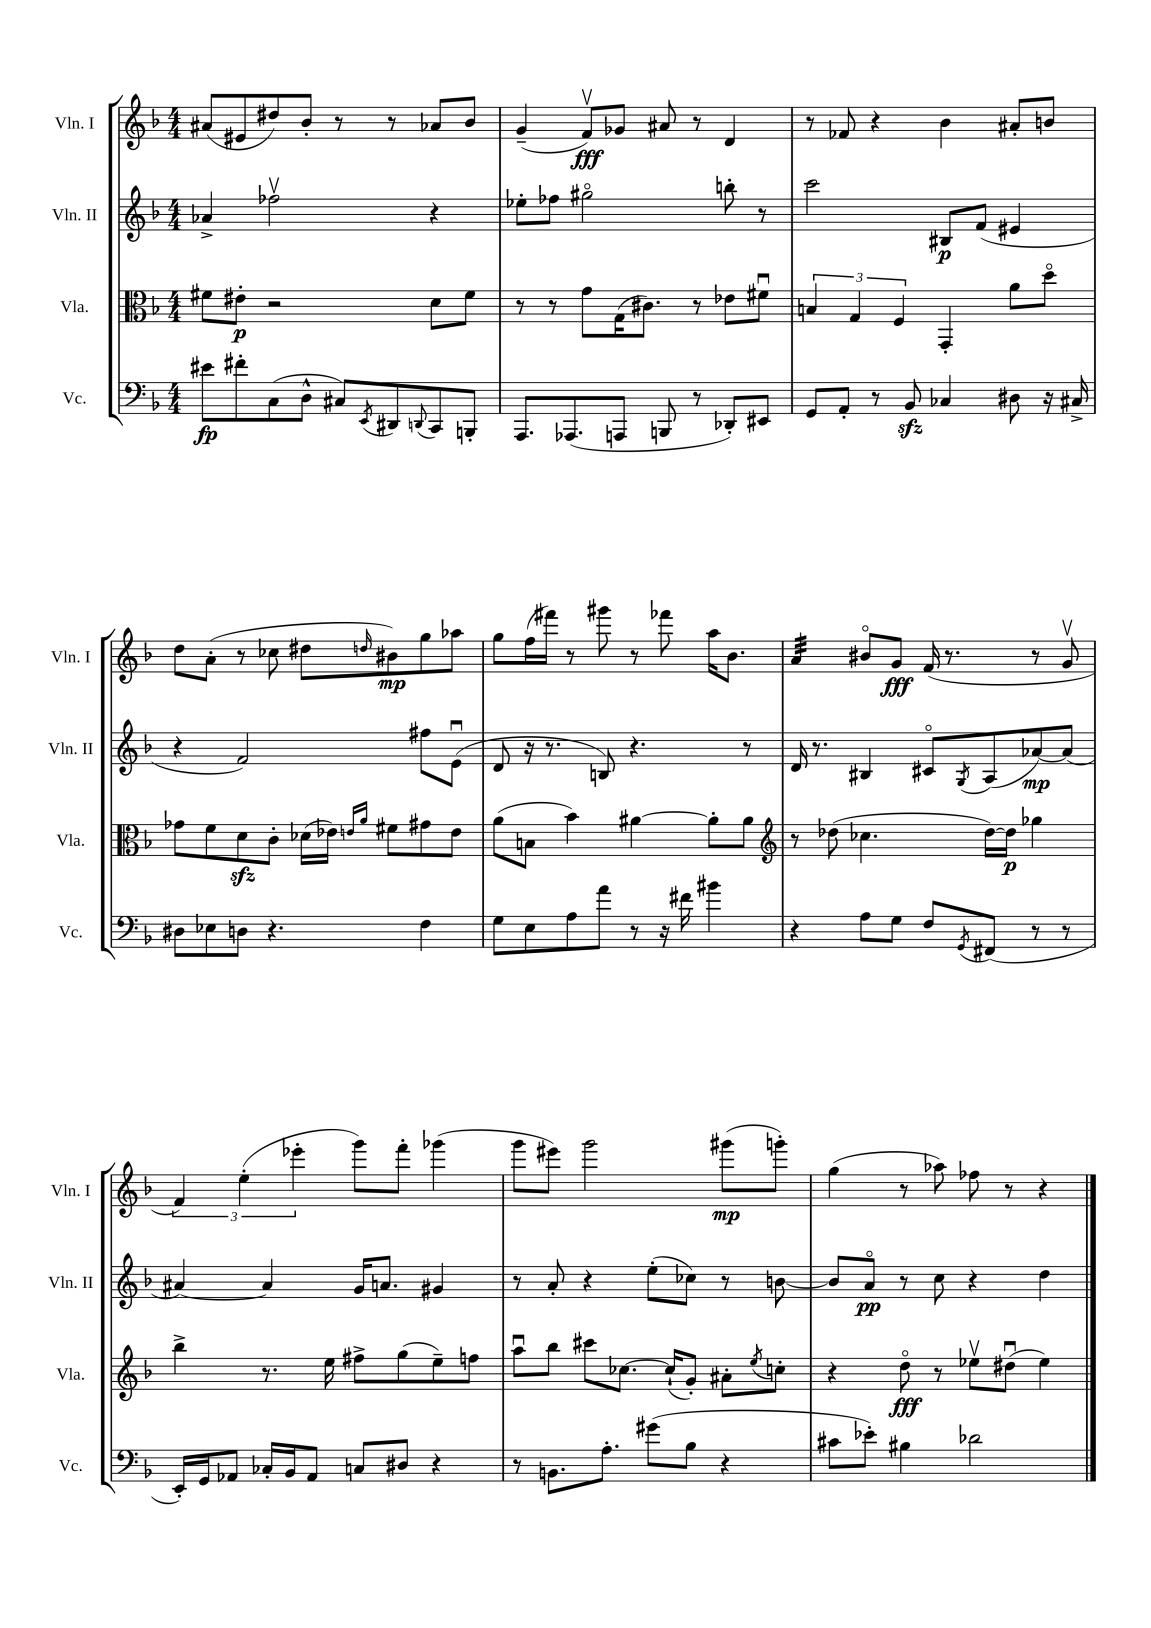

**kern	**dynam	**kern	**dynam	**kern	**dynam	**kern	**dynam
*part4	*part4	*part3	*part3	*part2	*part2	*part1	*part1
*staff4	*staff4	*staff3	*staff3	*staff2	*staff2	*staff1	*staff1
*I"Vc.	*	*I"Vla.	*	*I"Vln. II	*	*I"Vln. I	*
*I'Vc.	*	*I'Vla.	*	*I'Vln. II	*	*I'Vln. I	*
*clefF4	*	*clefC3	*	*clefG2	*	*clefG2	*
*k[b-]	*	*k[b-]	*	*k[b-]	*	*k[b-]	*
*M4/4	*	*M4/4	*	*M4/4	*	*M4/4	*
=13	=13	=13	=13	=13	=13	=13	=13
8e#X\L	fp	8f#X\L	.	4a-X^/	.	(8a#X/L	.
8f#X'\	.	8e#X'\J	p	.	.	8e#X/	.
(8C\	.	2r	.	2ff-Xv\	.	8dd#X/)	.
8D^^\J	.	.	.	.	.	8b-'/J	.
8C#X/L)	.	.	.	.	.	8r	.
8qEE/	.	.	.	.	.	.	.
8DD#X/	.	.	.	.	.	8r	.
8qqDDn/	.	.	.	.	.	.	.
8CC/	.	8d\L	.	4r	.	8a-X/L	.
8BBBn'/J	.	8f#\J	.	.	.	8b-/J	.
=14	=14	=14	=14	=14	=14	=14	=14
8.AAA/L	.	8r	.	8ee-X'\L	.	(4g~/	.
.	.	8r	.	8ff-X\J	.	.	.
(8.AAA-X/	.	.	.	.	.	.	.
.	.	8g\L	.	2gg#X\	.	8fv/L)	fff
8AAAn/J	.	(16G\K	.	.	.	8g-X/J	.
.	.	8.c#X\J)	.	.	.	.	.
8BBBn/	.	.	.	.	.	8a#X/	.
8r	.	8r	.	.	.	8r	.
8DD-X'/L)	.	8e-X\L	.	8bbn'\	.	4d/	.
8EE#X/J	.	8f#Xu\J	.	8r	.	.	.
=15	=15	=15	=15	=15	=15	=15	=15
8GG/L	.	6Bn/	.	2ccc\	.	8r	.
8AA'/J	.	.	.	.	.	8f-X/	.
.	.	6G/	.	.	.	.	.
8r	.	.	.	.	.	4r	.
.	.	6F/	.	.	.	.	.
8BB-zz/	.	.	.	.	.	.	.
4C-X/	.	4GG'/	.	8B#X/L	p	4b-\	.
.	.	.	.	(8f/J	.	.	.
8D#X\	.	8a\L	.	4e#X/	.	8a#X'/L	.
16r	.	8dd\J	.	.	.	8bn/J	.
16C#X^/	.	.	.	.	.	.	.
!!LO:LB:g=z
=16	=16	=16	=16	=16	=16	=16	=16
8D#X\L	.	8g-X\L	.	4r	.	8dd\L	.
8E-X\	.	8f\	.	.	.	(8a'\J	.
8Dn\J	.	8dzz\	.	2f/)	.	8r	.
4.r	.	8c'\J	.	.	.	8cc-X\	.
.	.	(16d-X\LL	.	.	.	8dd#X\L	.
.	.	16e-X\JJ)	.	.	.	.	.
.	.	16qqen/LL	.	.	.	.	.
.	.	16qqa/JJ	.	.	.	16qqddn/	.
.	.	8f#X\L	.	.	.	8b#X\)	mp
4F\	.	8g#X\	.	8ff#X\L	.	8gg\	.
.	.	8e\J	.	(8eu\J	.	8aa-X\J	.
=17	=17	=17	=17	=17	=17	=17	=17
8G\L	.	(8a\L	.	8d/	.	8gg\L	.
8E\	.	8Bn\J	.	16r	.	(16ff\L	.
.	.	.	.	8.r	.	16fff#X\JJ)	.
8A\	.	4b-\)	.	.	.	8r	.
8a\J	.	.	.	8Bn/)	.	8ggg#X\	.
8r	.	[4a#X\	.	4.r	.	8r	.
16r	.	.	.	.	.	8fff-X\	.
16f#X\	.	.	.	.	.	.	.
4b#X\	.	8a#'\L]	.	.	.	16aa\KL	.
.	.	.	.	.	.	8.b-\J	.
.	.	8a#\J	.	8r	.	.	.
=18	=18	=18	=18	=18	=18	=18	=18
*	*	*clefG2	*	*	*	*	*
*	*	*	*	*	*	*tremolo	*
4r	.	8r	.	16d/	.	32a/LLL	.
.	.	.	.	.	.	32a/	.
.	.	.	.	8.r	.	32a/	.
.	.	.	.	.	.	32a/	.
.	.	(8dd-X\	.	.	.	32a/	.
.	.	.	.	.	.	32a/	.
.	.	.	.	.	.	32a/	.
.	.	.	.	.	.	32a/JJJ	.
*	*	*	*	*	*	*Xtremolo	*
8A\L	.	4.cc-X\	.	4B#X/	.	8b#X/L	.
8G\J	.	.	.	.	.	8g/J	fff
8F/L	.	.	.	8c#X/L	.	(16f/	.
.	.	.	.	.	.	8.r	.
8qGG/	.	.	.	8qG/	.	.	.
(8FF#X/J	.	[16dd-\LL)	.	(8A/	.	.	.
.	.	16dd-\JJ]	p	.	.	.	.
8r	.	4gg-X\	.	[8a-X/)	mp	8r	.
8r	.	.	.	(8a-/J]	.	8gv/	.
!!LO:LB:g=z
=19	=19	=19	=19	=19	=19	=19	=19
16EE'/LL)	.	4bb-^\	.	[4a#X/)	.	6f/)	.
16GG/J	.	.	.	.	.	.	.
8AA-X/J	.	.	.	.	.	.	.
.	.	.	.	.	.	(6ee'\	.
16C-X'/LL	.	8.r	.	4a#/]	.	.	.
16BB-/J	.	.	.	.	.	.	.
.	.	.	.	.	.	6eee-X'\	.
8AA-/J	.	.	.	.	.	.	.
.	.	16ee\	.	.	.	.	.
8Cn/L	.	8ff#X^\L	.	16g/KL	.	8ggg\L)	.
.	.	.	.	8.an/J	.	.	.
8D#X/J	.	(8gg\	.	.	.	8fff'\J	.
4r	.	8ee~\)	.	4g#X/	.	(4ggg-X\	.
.	.	8ffn\J	.	.	.	.	.
=20	=20	=20	=20	=20	=20	=20	=20
8r	.	8aau\L	.	8r	.	8ggg\L	.
8.BBn\L	.	8bb-\J	.	8a'/	.	8eee#X\J)	.
.	.	8ccc#X\L	.	4r	.	2ggg\	.
8.A'\J	.	.	.	.	.	.	.
.	.	[8.cc-X\J	.	.	.	.	.
(8g#X\L	.	.	.	(8ee'\L	.	.	.
.	.	(16cc-`/KL]	.	.	.	.	.
8B-\J	.	8g'/J)	.	8cc-X\J)	.	.	.
4r	.	8a#X'\L	.	8r	.	(8ggg#X\L	mp
.	.	8qee/	.	.	.	.	.
.	.	8ccn'\J	.	[8bn\	.	8gggn'\J)	.
=21	=21	=21	=21	=21	=21	=21	=21
8c#X\L	.	4r	.	8b/L]	.	(4gg\	.
8e-X'\J)	.	.	.	8a/J	pp	.	.
4B#X\	.	8dd\	fff	8r	.	8r	.
.	.	8r	.	8cc\	.	8aa-X\)	.
2d-X\	.	8ee-Xv\L	.	4r	.	8ff-X\	.
.	.	(8dd#Xu\J	.	.	.	8r	.
.	.	4ee-\)	.	4dd\	.	4r	.
==	==	==	==	==	==	==	==
*-	*-	*-	*-	*-	*-	*-	*-
